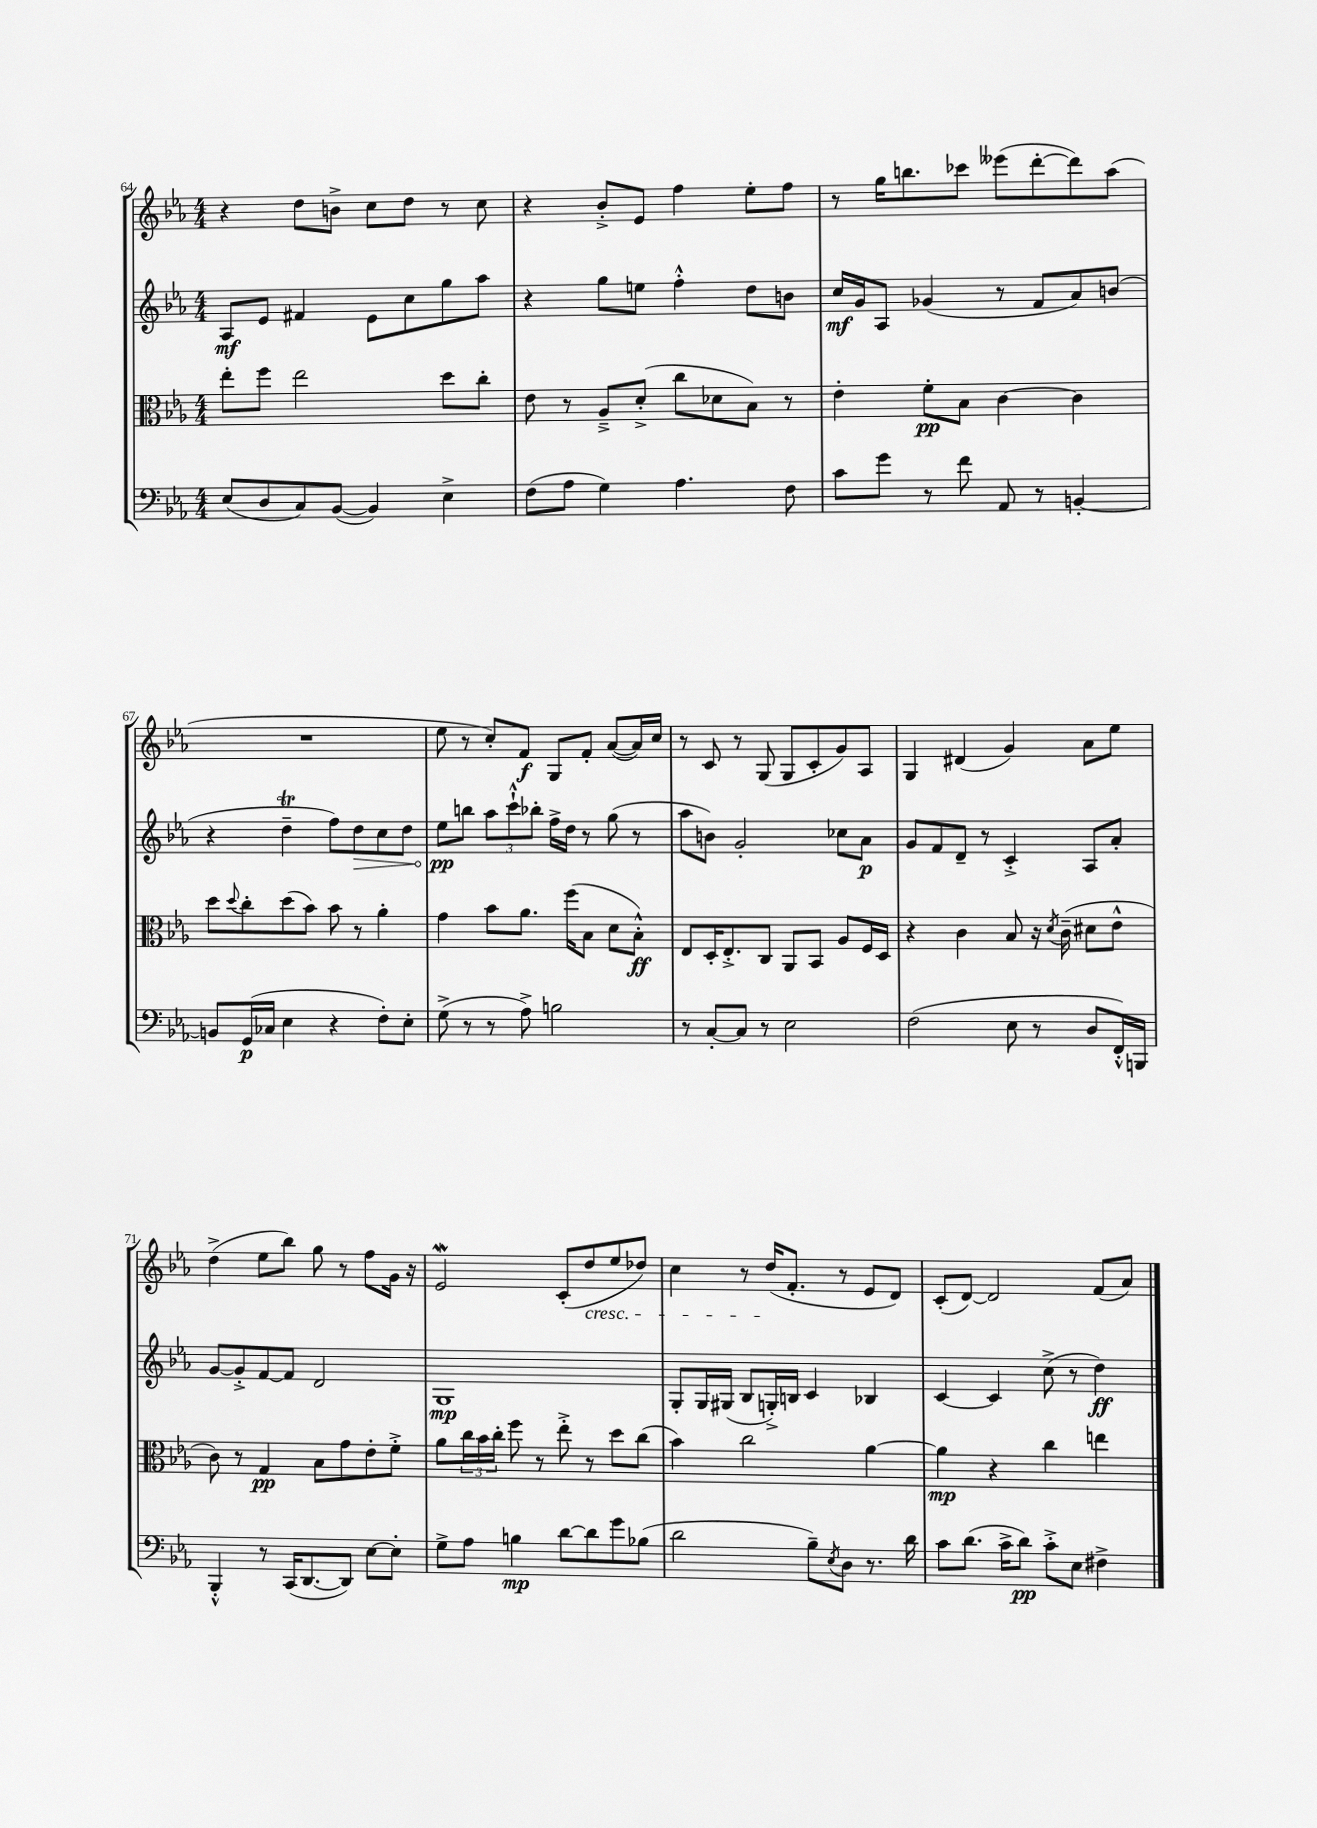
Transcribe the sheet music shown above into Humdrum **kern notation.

**kern	**dynam	**kern	**dynam	**kern	**dynam	**kern	**dynam
*part4	*part4	*part3	*part3	*part2	*part2	*part1	*part1
*staff4	*staff4	*staff3	*staff3	*staff2	*staff2	*staff1	*staff1
*clefF4	*	*clefC3	*	*clefG2	*	*clefG2	*
*k[b-e-a-]	*	*k[b-e-a-]	*	*k[b-e-a-]	*	*k[b-e-a-]	*
*M4/4	*	*M4/4	*	*M4/4	*	*M4/4	*
=64	=64	=64	=64	=64	=64	=64	=64
(8E-/L	.	8ee-'\L	.	8A-/L	mf	4r	.
8D/	.	8ff\J	.	8e-/J	.	.	.
8C/)	.	2ee-\	.	4f#X/	.	8dd\L	.
([8BB-/J	.	.	.	.	.	8bn^\J	.
4BB-/])	.	.	.	8e-\L	.	8cc\L	.
.	.	.	.	8cc\	.	8dd\J	.
4E-^\	.	8dd\L	.	8gg\	.	8r	.
.	.	8cc'\J	.	8aa-\J	.	8cc\	.
=65	=65	=65	=65	=65	=65	=65	=65
(8F\L	.	8e-\	.	4r	.	4r	.
8A-\J	.	8r	.	.	.	.	.
4G\)	.	8A-~^/L	.	8gg\L	.	8b-'^/L	.
.	.	(8d'^/J	.	8een\J	.	8e-/J	.
4.A-\	.	8cc\L	.	4ff'^^\	.	4ff\	.
.	.	8d-X\	.	.	.	.	.
.	.	8B-\J)	.	8dd\L	.	8ee-'\L	.
8F\	.	8r	.	8bn\J	.	8ff\J	.
=66	=66	=66	=66	=66	=66	=66	=66
8c\L	.	4e-'\	.	16cc/LL	mf	8r	.
.	.	.	.	16g/J	.	.	.
8g\J	.	.	.	8A-/J	.	16gg\KL	.
.	.	.	.	.	.	8.bbn\	.
8r	.	8f'\L	pp	(4g-X/	.	.	.
8f\	.	8B-\J	.	.	.	8ccc-X\J	.
8AA-/	.	[4c\	.	8r	.	(8eee--X\L	.
8r	.	.	.	8f/L	.	[8ddd'\	.
[4BBn'/	.	4c\]	.	8a-/)	.	8ddd\])	.
.	.	.	.	(8bn/J	.	(8aa-\J	.
!!LO:LB:g=z
=67	=67	=67	=67	=67	=67	=67	=67
8BBn/L]	.	8dd\L	.	4r	.	1r	.
.	.	8qqdd/	.	.	.	.	.
(16GG/L	p	8cc'\	.	.	.	.	.
16C-X/JJ	.	.	.	.	.	.	.
4E-\	.	(8dd\	.	4ddt~\	.	.	.
.	.	8b-\J)	.	.	.	.	.
4r	.	8b-\	.	8ff\L)	.	.	.
!	!	!	!	!	!LO:HP:b	!	!
.	.	8r	.	8dd\	>	.	.
8F'\L)	.	4a-'\	.	8cc\	.	.	.
8E-'\J	.	.	.	8dd\J	.	.	.
=68	=68	=68	=68	=68	=68	=68	=68
(8G^\	.	4g\	.	8ee-\L	pp	8ee-\	.
8r	.	.	.	8bbn\J	]	8r	.
8r	.	8b-\L	.	12aa-\L	.	8cc'/L)	.
.	.	.	.	12ccc`^^\	.	.	.
8A-^\)	.	8.a-\J	.	.	.	8f/J	f
.	.	.	.	12bb-X'\J	.	.	.
2Bn\	.	.	.	16ff^\LL	.	8G/L	.
.	.	(16ff\KL	.	16dd\JJ	.	.	.
.	.	8B-\J	.	8r	.	8f'/J	.
.	.	8d\L	.	(8gg\	.	([8a-/L	.
.	.	8B-'^^\J)	ff	8r	.	16a-/L])	.
.	.	.	.	.	.	16cc/JJ	.
=69	=69	=69	=69	=69	=69	=69	=69
8r	.	8E-/L	.	8aa-\L	.	8r	.
[8C'/L	.	16D'/K	.	8bn\J)	.	8c/	.
.	.	8.E-'^/	.	.	.	.	.
8C/J]	.	.	.	2g'/	.	8r	.
8r	.	8C/J	.	.	.	(8G/	.
2E-\	.	8AA-/L	.	.	.	8G/L	.
.	.	8BB-/J	.	.	.	8c'/	.
.	.	8A-/L	.	8cc-X\L	.	8g/)	.
.	.	16F/L	.	8a-\J	p	8A-/J	.
.	.	16D/JJ	.	.	.	.	.
=70	=70	=70	=70	=70	=70	=70	=70
(2F\	.	4r	.	8g/L	.	4G/	.
.	.	.	.	8f/	.	.	.
.	.	4c\	.	8d~/J	.	(4d#X/	.
.	.	.	.	8r	.	.	.
8E-\	.	8B-/	.	4c'^/	.	4g/)	.
8r	.	16r	.	.	.	.	.
.	.	8qd/	.	.	.	.	.
.	.	(16c~\	.	.	.	.	.
8D/L	.	8d#X\L	.	8A-/L	.	8a-\L	.
16FF'^^/L)	.	8e-^^\J	.	8a-'/J	.	8ee-\J	.
16BBBn/JJ	.	.	.	.	.	.	.
!!LO:LB:g=z
=71	=71	=71	=71	=71	=71	=71	=71
4BBB-'^^/	.	8c\)	.	[8g/L	.	(4dd^\	.
.	.	8r	.	8g'^/]	.	.	.
8r	.	4G/	pp	[8f/	.	8ee-\L	.
(16CC/KL	.	.	.	8f/J]	.	8bb-\J)	.
[8.DD/	.	.	.	.	.	.	.
.	.	8B-\L	.	2d/	.	8gg\	.
8DD/J])	.	8g\	.	.	.	8r	.
[8E-\L	.	8e-'\	.	.	.	8ff\L	.
8E-'\J]	.	8f'^\J	.	.	.	16g\Jk	.
.	.	.	.	.	.	16r	.
=72	=72	=72	=72	=72	=72	=72	=72
8G^\L	.	8a-\L	.	1G	mp	2e-w/	.
8A-\J	.	24cc\L	.	.	.	.	.
.	.	24b-\	.	.	.	.	.
.	.	24cc'\JJ	.	.	.	.	.
4Bn\	mp	8ff\	.	.	.	.	.
.	.	8r	.	.	.	.	.
[8d\L	.	8ee-'^\	.	.	.	(8c'/L	.
!	!	!	!	!	!	!LO:TX:b:i:t=cresc.	!
8d\]	.	8r	.	.	.	8dd/	.
8g\	.	8dd\L	.	.	.	8ee-/	.
(8B-X\J	.	(8cc\J	.	.	.	8dd-X/J)	.
=73	=73	=73	=73	=73	=73	=73	=73
2d\	.	4b-\)	.	8G'/L	.	4cc\	.
.	.	.	.	16G/L	.	.	.
.	.	.	.	(16G#X/JJ	.	.	.
.	.	2cc\	.	8B-/L	.	8r	.
.	.	.	.	16Gn'^/L)	.	(16dd/KL	.
.	.	.	.	16Bn/JJ	.	8.f'/J	.
8B-~\L)	.	.	.	4c/	.	.	.
8qE-/	.	.	.	.	.	.	.
8D\J	.	.	.	.	.	8r	.
8.r	.	[4a-\	.	4B-X/	.	8e-/L	.
.	.	.	.	.	.	8d/J)	.
16d\	.	.	.	.	.	.	.
=74	=74	=74	=74	=74	=74	=74	=74
8c\L	.	4a-\]	mp	[4c/	.	(8c'/L	.
(8.d\J	.	.	.	.	.	[8d/J)	.
.	.	4r	.	4c/]	.	2d/]	.
16c^\KL	.	.	.	.	.	.	.
8d\J)	pp	.	.	.	.	.	.
8c'^\L	.	4cc\	.	(8cc^\	.	.	.
8E-\J	.	.	.	8r	.	.	.
4F#X^\	.	4een\	.	4dd\)	ff	(8f/L	.
.	.	.	.	.	.	8a-/J)	.
==	==	==	==	==	==	==	==
*-	*-	*-	*-	*-	*-	*-	*-
